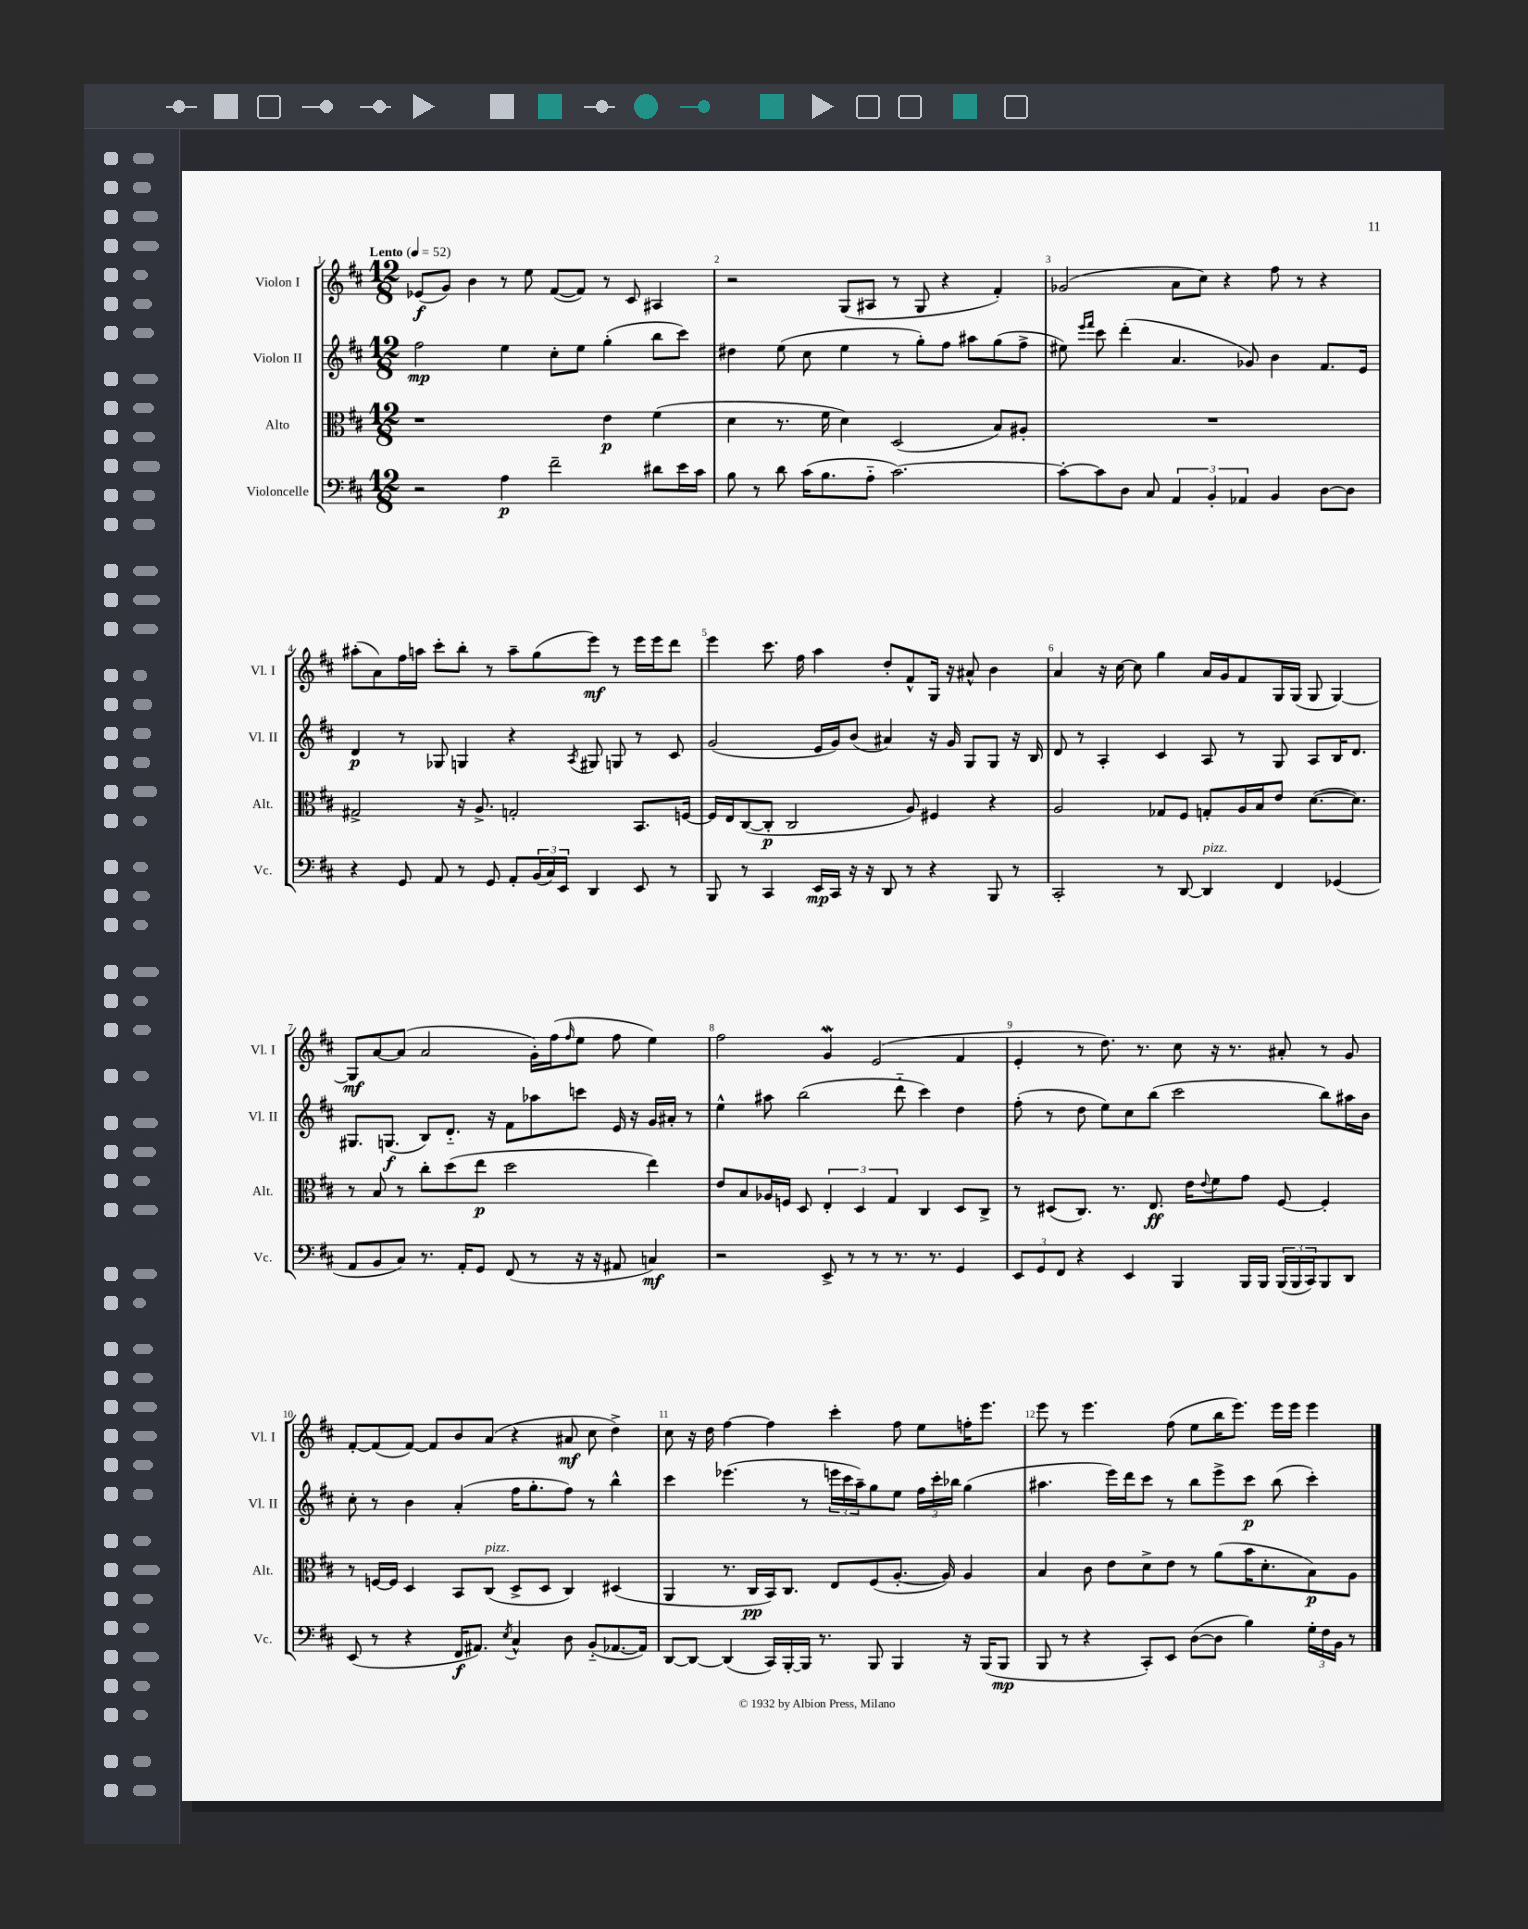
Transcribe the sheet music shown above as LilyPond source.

<<
\new StaffGroup <<
\new Staff = "s0" \with { instrumentName = "Violon I" shortInstrumentName = "Vl. I" } {
    \clef treble \key d \major \numericTimeSignature \time 12/8 \tempo "Lento" 4 = 52
    ees'8\f( g'8) b'4 r8 e''8 fis'8~( fis'8) r8 cis'8 ais4 |
    r2 g8( ais8 r8 g8 r4 fis'4-.) |
    ges'2( a'8 cis''8) r4 fis''8 r8 r4 |
    ais''8-.( a'8) fis''16 a''16 cis'''8-. b''8-. r8 a''8-- g''8( e'''8\mf) r8 e'''16 e'''16 d'''8 |
    e'''4 cis'''8. fis''16 a''4 d''8-. fis'8-^ g16 r16 ais'8-^ b'4 |
    a'4 r16 cis''16~ cis''8 g''4 a'16 g'16 fis'8 g16 g16( g8 g4~) |
    g8\mf a'8~ a'8( a'2 g'16-.) fis''16( \grace { fis''16 } e''8 fis''8 e''4) |
    fis''2 g'4\mordent e'2( fis'4 |
    e'4-. r8 d''8.) r8. cis''8 r16 r8. ais'8-. r8 g'8 |
    fis'8~-. fis'8( fis'8~) fis'8 b'8 a'8( r4 ais'8\mf cis''8 d''4->) |
    cis''8 r16 d''16 fis''4~ fis''4 cis'''4-. fis''8 e''8 f''16-. e'''8. |
    e'''8 r8 e'''4. fis''8( e''8 b''16 e'''8.) e'''16 e'''16 e'''4 \bar "|." |
}
\new Staff = "s1" \with { instrumentName = "Violon II" shortInstrumentName = "Vl. II" } {
    \clef treble \key d \major \numericTimeSignature \time 12/8
    fis''2\mp e''4 cis''8-. e''8 g''4-.( b''8 cis'''8) |
    dis''4 e''8( cis''8 e''4 r8 g''8-.) fis''8 ais''8 g''8( fis''8-> |
    eis''8) \grace { e'''16 fis'''16 } cis'''8 d'''4-.( a'4. ges'8) b'4 fis'8. e'16 |
    d'4\p r8 ges8 g4 r4 \acciaccatura { a8 } gis8 g8 r8 cis'8 |
    g'2( e'16 g'16) b'8( ais'4) r16 g'16 g8 g8 r16 b16 |
    d'8 r8 a4-. cis'4 a8 r8 g8 a8 b16 d'8. |
    gis8. g8.\f( b8) d'8.-_ r16 fis'8 aes''8 c'''8 e'16 r16 g'16 ais'16-. r8 |
    e''4-^ ais''8 b''2( d'''8-_ cis'''4) d''4 |
    fis''8-.( r8 d''8 e''8) cis''8 b''8( cis'''2 b''8) ais''16 b'16 |
    cis''8-. r8 b'4 a'4-.( fis''16 g''8.-. fis''8) r8 b''4-^ |
    cis'''4 ees'''4.( r8 \tuplet 3/2 { e'''16 cis'''16 a''16--) } g''8 e''8 \tuplet 3/2 { fis''16 cis'''16-. bes''16 } g''4( |
    ais''4. e'''16) d'''16 cis'''8 r8 b''8 e'''8-> cis'''8\p b''8( cis'''4-.) \bar "|." |
}
\new Staff = "s2" \with { instrumentName = "Alto" shortInstrumentName = "Alt." } {
    \clef alto \key d \major \numericTimeSignature \time 12/8
    r1 e'4\p fis'4( |
    d'4 r8. fis'16 d'4) d2( b8) ais8-. |
    R1. |
    gis2-> r16 a8.-> g2-. b,8. f16~ |
    f16 e16 cis8~( cis8-.\p cis2 a8) fis4 r4 |
    a2 ges8 fis8 g8-. a16 b16 e'8 d'8.~( d'8.) |
    r8 b8 r8 cis''8-. d''8( e''8\p d''2 e''4) |
    e'8 b8 aes16 f16 d8 \tuplet 3/2 { e4-. d4 g4 } cis4 d8 cis8-> |
    r8 dis8( cis8.) r8. e8.\ff e'16 \appoggiatura { e'8 } fis'8 g'8 fis8~ fis4-. |
    r8 f16~ f16 d4 b,8 cis8^\markup { \italic "pizz." }( d8-> d8 cis4) dis4( |
    a,4 r8. cis16\pp b,16) cis8. e8 fis8( a8.~-. a16) a4 |
    b4 cis'8 e'8 d'8-> e'8 r8 a'8( b'16 d'8.-. b8\p) a8 \bar "|." |
}
\new Staff = "s3" \with { instrumentName = "Violoncelle" shortInstrumentName = "Vc." } {
    \clef bass \key d \major \numericTimeSignature \time 12/8
    r2 a4\p fis'2-- dis'8 e'16 cis'16 |
    b8 r8 d'8 cis'16( b8. a8-_ cis'2.~) |
    cis'8~-. cis'8 d8 cis8 \tuplet 3/2 { a,4 b,4-. aes,4 } b,4 d8~ d8 |
    r4 g,8 a,8 r8 g,8 a,8-. \tuplet 3/2 { b,16( cis16) e,16 } d,4 e,8 r8 |
    b,,8 r8 cis,4 e,16\mp cis,16 r16 r16 d,8 r8 r4 b,,8 r8 |
    cis,2-. r8 d,8~ d,4^\markup { \italic "pizz." } fis,4 ges,4( |
    a,8 b,8 cis8) r8. a,16-. g,8 fis,8( r8 r16 r16 ais,8 c4\mf) |
    r2 e,8-> r8 r8 r8. r8. g,4 |
    \tuplet 3/2 { e,8 g,8 fis,8 } r4 e,4 b,,4 b,,16 b,,16 \tuplet 3/2 { b,,16( b,,16 cis,16) } b,,8 d,8 |
    e,8( r8 r4 fis,16\f ais,8.) \acciaccatura { e8 } cis4-^ d8 b,8-_( aes,8.~ aes,16) |
    d,8~ d,8~ d,4( cis,16) b,,16~-. b,,16 r8. b,,8 b,,4 r16 b,,16( b,,8\mp |
    b,,8 r8 r4 cis,8-.) e,8 d8~( d8 b4) \tuplet 3/2 { g16-. fis16 b,16 } r8 \bar "|." |
}
>>
>>
\layout { \context { \Score \override BarNumber.break-visibility = ##(#f #t #t) barNumberVisibility = #all-bar-numbers-visible } }
